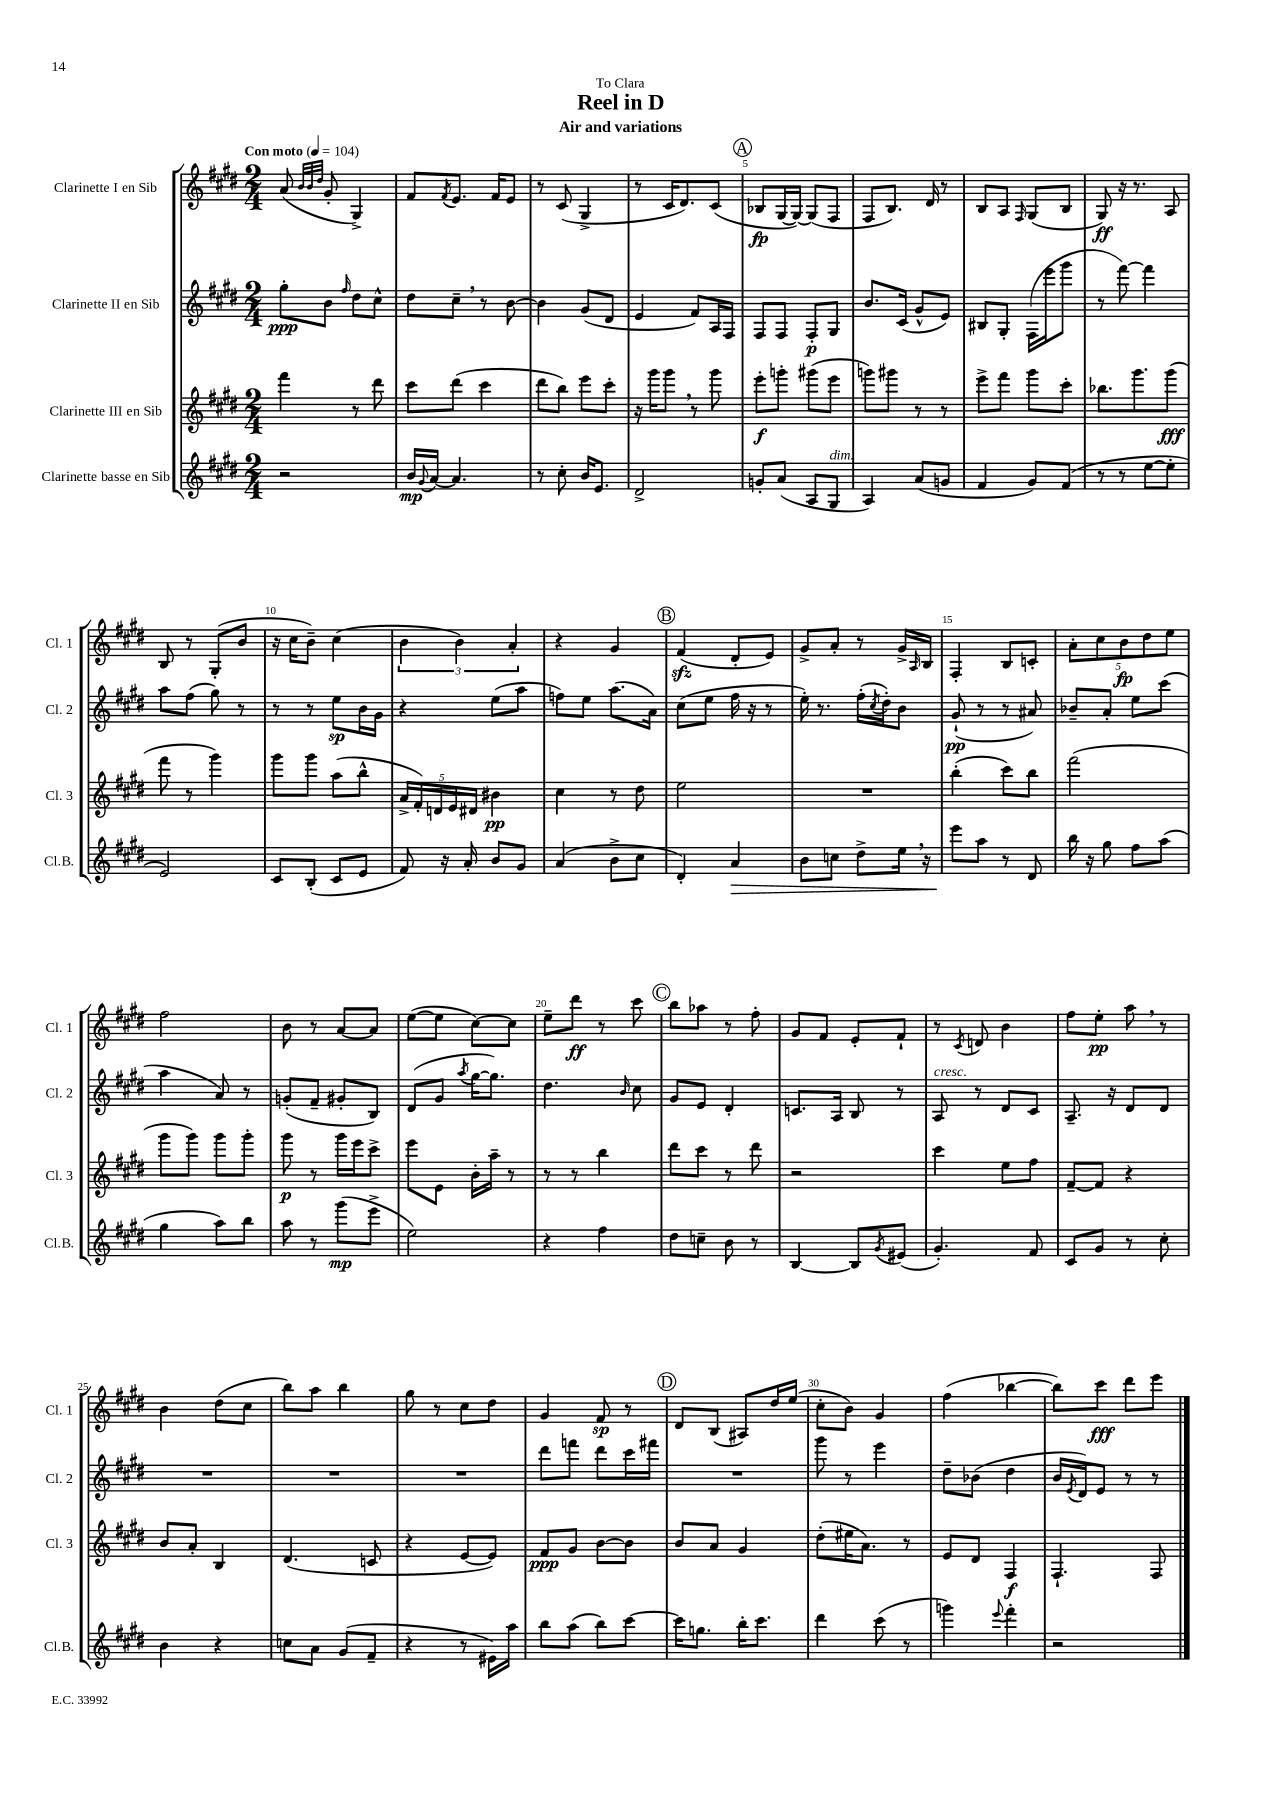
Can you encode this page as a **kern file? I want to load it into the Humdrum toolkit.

**kern	**dynam	**kern	**dynam	**kern	**dynam	**kern	**dynam
*part4	*part4	*part3	*part3	*part2	*part2	*part1	*part1
*staff4	*staff4	*staff3	*staff3	*staff2	*staff2	*staff1	*staff1
*I"Clarinette basse en Sib	*	*I"Clarinette III en Sib	*	*I"Clarinette II en Sib	*	*I"Clarinette I en Sib	*
*I'Cl.B.	*	*I'Cl. 3	*	*I'Cl. 2	*	*I'Cl. 1	*
*clefG2	*	*clefG2	*	*clefG2	*	*clefG2	*
*k[f#c#g#d#]	*	*k[f#c#g#d#]	*	*k[f#c#g#d#]	*	*k[f#c#g#d#]	*
*M2/4	*	*M2/4	*	*M2/4	*	*M2/4	*
*MM104	*	*MM104	*	*MM104	*	*MM104	*
=1	=1	=1	=1	=1	=1	=1	=1
!	!	!	!	!	!	!LO:TX:a:B:t=Con moto	!
2r	.	4fff#\	.	8gg#'\L	ppp	(8a/	.
.	.	.	.	.	.	32qqb/LLL	.
.	.	.	.	.	.	32qqb/	.
.	.	.	.	.	.	32qqdd#/JJJ	.
.	.	.	.	8b\J	.	8g#'/	.
.	.	.	.	16qqff#/	.	.	.
.	.	8r	.	8dd#\L	.	4G#^/)	.
.	.	8ddd#\	.	8cc#^^\J	.	.	.
=2	=2	=2	=2	=2	=2	=2	=2
16b/LL	mp	8ccc#\L	.	8dd#\L	.	8f#/L	.
8qqg#/	.	.	.	.	.	.	.
[16a/JJ	.	.	.	.	.	.	.
.	.	.	.	.	.	8qf#/	.
4.a/]	.	(8ddd#\J	.	8cc#~,\J	.	8.e/J	.
.	.	4ccc#\	.	8r	.	.	.
.	.	.	.	.	.	16f#/KL	.
.	.	.	.	[8b\	.	8e/J	.
=3	=3	=3	=3	=3	=3	=3	=3
8r	.	8ddd#\L	.	4b\]	.	8r	.
8cc#'\	.	8bb\J)	.	.	.	(8c#/	.
16b/KL	.	8eee\L	.	(8g#/L	.	4G#^/	.
8.e/J	.	.	.	.	.	.	.
.	.	8ccc#'\J	.	8d#/J	.	.	.
=4	=4	=4	=4	=4	=4	=4	=4
2d#^/	.	16r	.	4e/	.	8r	.
.	.	16ggg#\KL	.	.	.	.	.
.	.	8ggg#,\J	.	.	.	16c#/KL	.
.	.	.	.	.	.	8.d#/)	.
.	.	8r	.	8f#/L)	.	.	.
.	.	8ggg#\	.	16A/L	.	(8c#/J	.
.	.	.	.	16F#/JJ	.	.	.
!!LO:REH:place=s1:t=A
=5	=5	=5	=5	=5	=5	=5	=5
8gn'/L	.	8eee'\L	f	8F#/L	.	8B-X/L	fp
(8a/J	.	8gggn'\J	.	8F#/J	.	[16G#/L	.
.	.	.	.	.	.	16G#/JJ_)	.
8A/L	.	(8ggg#X\L	.	8F#'/L	p	(8G#/L]	.
!LO:TX:a:i:t=dim.	!	!	!	!	!	!	!
8G#/J	.	8eee\J	.	8G#/J	.	8F#/J	.
=6	=6	=6	=6	=6	=6	=6	=6
4A/)	.	8gggn\L)	.	8.b/L	.	8F#/L	.
.	.	8ggg#X\J	.	.	.	8.B/J)	.
.	.	.	.	(16c#/Jk	.	.	.
(8a/L	.	8r	.	8g#^^/L	.	.	.
.	.	.	.	.	.	16d#/	.
8gn/J	.	8r	.	8e/J)	.	8r	.
=7	=7	=7	=7	=7	=7	=7	=7
4f#/	.	8eee^\L	.	8B#X/L	.	8B/L	.
.	.	8fff#\J	.	8G#'/J	.	8A/J	.
.	.	.	.	.	.	16qqF#/	.
8g#/L)	.	8ggg#\L	.	(16F#\LL	.	(8G#/L	.
.	.	.	.	16eee\J	.	.	.
(8f#/J	.	8ccc#'\J	.	8ggg#\J	.	8B/J	.
=8	=8	=8	=8	=8	=8	=8	=8
8r	.	8.bb-X\L	.	8r	.	8G#/)	ff
8r	.	.	.	[8fff#\)	.	16r	.
.	.	8.ggg#\	.	.	.	8.r	.
[8ee\L	.	.	.	4fff#\]	.	.	.
8ee'\J]	.	(8ggg#\J	fff	.	.	8A/	.
!!LO:LB:g=z
=9	=9	=9	=9	=9	=9	=9	=9
2e/)	.	8fff#\	.	8aa\L	.	8B/	.
.	.	8r	.	(8ff#\J	.	8r	.
.	.	4ggg#\)	.	8gg#\)	.	(8G#'/L	.
.	.	.	.	8r	.	8b/J	.
=10	=10	=10	=10	=10	=10	=10	=10
8c#/L	.	8ggg#\L	.	8r	.	16r	.
.	.	.	.	.	.	16cc#\KL	.
(8B'/J	.	8ggg#\J	.	8r	.	8b~\J)	.
8c#/L	.	(8aa\L	.	8ee\L	sp	(4cc#\	.
8e/J	.	8bb^^\J	.	16b\L	.	.	.
.	.	.	.	16g#\JJ	.	.	.
=11	=11	=11	=11	=11	=11	=11	=11
8f#/)	.	20a^/LL	.	4r	.	6b\	.
.	.	20f#'/)	.	.	.	.	.
.	.	20dn/	.	.	.	.	.
16r	.	.	.	.	.	.	.
.	.	20e/	.	.	.	.	.
.	.	.	.	.	.	6b\)	.
16a'/	.	.	.	.	.	.	.
.	.	20d#X/JJ	.	.	.	.	.
8b/L	.	4b#X\	pp	(8ee\L	.	.	.
.	.	.	.	.	.	6a'/	.
8g#/J	.	.	.	8aa\J	.	.	.
=12	=12	=12	=12	=12	=12	=12	=12
(4a/	.	4cc#\	.	8ffn\L)	.	4r	.
.	.	.	.	8ee\J	.	.	.
8b^\L	.	8r	.	(8.aa\L	.	4g#/	.
8cc#\J	.	8dd#\	.	.	.	.	.
.	.	.	.	16a\Jk)	.	.	.
!!LO:REH:place=s1:t=B
=13	=13	=13	=13	=13	=13	=13	=13
4d#'/)	.	2ee\	.	(8cc#\L	.	(4f#zz/	.
.	.	.	.	8ee\J	.	.	.
!	!LO:HP:b	!	!	!	!	!	!
4a/	>	.	.	16ff#\	.	8d#'/L	.
.	.	.	.	16r	.	.	.
.	.	.	.	8r	.	8e/J)	.
=14	=14	=14	=14	=14	=14	=14	=14
8b\L	.	2r	.	16ee'\)	.	8g#^/L	.
.	.	.	.	8.r	.	.	.
8ccn\J	.	.	.	.	.	8a'/J	.
8dd#^\L	.	.	.	(16ff#'\LL	.	8r	.
.	.	.	.	8qcc#/	.	.	.
.	.	.	.	16dd#'\J)	.	.	.
16ee,\Jk	.	.	.	8b\J	.	16g#^/LL	.
.	.	.	.	.	.	16qqA/	.
16r	.	.	.	.	.	16B/JJ	.
=15	=15	=15	=15	=15	=15	=15	=15
8eee\L	.	(4bb'\	.	(8g#`/	pp	4F#'/	.
8aa\J	]	.	.	8r	.	.	.
8r	.	8ccc#\L)	.	8r	.	8B/L	.
8d#/	.	8bb\J	.	8a#X/)	.	8cn'/J	.
=16	=16	=16	=16	=16	=16	=16	=16
16bb\	.	(2fff#\	.	8b-X~/L	.	10a'\L	.
16r	.	.	.	.	.	.	.
.	.	.	.	.	.	10cc#\	.
8gg#\	.	.	.	8a'/J	.	.	.
.	.	.	.	.	.	10b\	fp
8ff#\L	.	.	.	8ee\L	.	.	.
.	.	.	.	.	.	10dd#\	.
(8aa\J	.	.	.	(8ccc#\J	.	.	.
.	.	.	.	.	.	10ee\J	.
!!LO:LB:g=z
=17	=17	=17	=17	=17	=17	=17	=17
4gg#\	.	8ggg#\L	.	4aa\	.	2ff#\	.
.	.	8ggg#\J)	.	.	.	.	.
8aa\L)	.	8ggg#\L	.	8a/)	.	.	.
8bb\J	.	8ggg#'\J	.	8r	.	.	.
=18	=18	=18	=18	=18	=18	=18	=18
8aa\	.	8ggg#\	p	(8gn'/L	.	8b\	.
8r	.	8r	.	8f#~/J	.	8r	.
(8ggg#\L	mp	16ggg#\LL	.	8g#X'/L	.	[8a/L	.
.	.	16eee\J	.	.	.	.	.
8eee^\J	.	8ccc#^\J	.	8B/J)	.	8a/J]	.
=19	=19	=19	=19	=19	=19	=19	=19
2ee\)	.	8eee\L	.	(8d#/L	.	([8ee\L	.
.	.	8e\J	.	8g#/J	.	8ee\J]	.
.	.	.	.	8qaa/	.	.	.
.	.	16b'\LL	.	[16gg#\KL	.	[8cc#\L)	.
.	.	16aa~\JJ	.	8.gg#\J])	.	.	.
.	.	8r	.	.	.	8cc#\J]	.
=20	=20	=20	=20	=20	=20	=20	=20
4r	.	8r	.	4.dd#\	.	8ee~\L	.
.	.	8r	.	.	.	8ddd#\J	ff
4ff#\	.	4bb\	.	.	.	8r	.
.	.	.	.	16qqb/	.	.	.
.	.	.	.	8cc#\	.	8ccc#\	.
!!LO:REH:place=s1:t=C
=21	=21	=21	=21	=21	=21	=21	=21
8dd#\L	.	8ddd#\L	.	8g#/L	.	8bb\L	.
8ccn~\J	.	8ccc#\J	.	8e/J	.	8aa-X\J	.
8b\	.	8r	.	4d#'/	.	8r	.
8r	.	8ddd#\	.	.	.	8ff#'\	.
=22	=22	=22	=22	=22	=22	=22	=22
[4B/	.	2r	.	8.cn/L	.	8g#/L	.
.	.	.	.	.	.	8f#/J	.
.	.	.	.	16A/Jk	.	.	.
8B/L]	.	.	.	8B/	.	8e'/L	.
8qg#/	.	.	.	.	.	.	.
(8e#X/J	.	.	.	8r	.	8f#`/J	.
=23	=23	=23	=23	=23	=23	=23	=23
!	!	!	!	!LO:TX:a:i:t=cresc.	!	!	!
4.g#'/)	.	4ccc#\	.	8A/	.	8r	.
.	.	.	.	.	.	8qc#/	.
.	.	.	.	8r	.	8dn/	.
.	.	8ee\L	.	8d#/L	.	4b\	.
8f#/	.	8ff#\J	.	8c#/J	.	.	.
=24	=24	=24	=24	=24	=24	=24	=24
8c#/L	.	[8f#~/L	.	8.A~/	.	8ff#\L	.
8g#/J	.	8f#/J]	.	.	.	8ee'\J	pp
.	.	.	.	16r	.	.	.
8r	.	4r	.	8d#/L	.	8aa,\	.
8cc#'\	.	.	.	8d#/J	.	8r	.
!!LO:LB:g=z
=25	=25	=25	=25	=25	=25	=25	=25
4b\	.	8b/L	.	2r	.	4b\	.
.	.	8a'/J	.	.	.	.	.
4r	.	4B/	.	.	.	(8dd#\L	.
.	.	.	.	.	.	8cc#\J	.
=26	=26	=26	=26	=26	=26	=26	=26
8ccn\L	.	(4.d#/	.	2r	.	8bb\L)	.
8a\J	.	.	.	.	.	8aa\J	.
(8g#/L	.	.	.	.	.	4bb\	.
8f#~/J	.	8cn/	.	.	.	.	.
=27	=27	=27	=27	=27	=27	=27	=27
4r	.	4r	.	2r	.	8gg#\	.
.	.	.	.	.	.	8r	.
8r	.	[8e/L	.	.	.	8cc#\L	.
16e#X\LL)	.	8e/J])	.	.	.	8dd#\J	.
16aa\JJ	.	.	.	.	.	.	.
=28	=28	=28	=28	=28	=28	=28	=28
8bb\L	.	8f#/L	ppp	8ddd#\L	.	4g#/	.
(8aa\J	.	8g#/J	.	8fffn\J	.	.	.
8bb\L)	.	[8b\L	.	8ddd#\L	.	8f#/	sp
[8ccc#\J	.	8b\J]	.	16ccc#\L	.	8r	.
.	.	.	.	16fff#X\JJ	.	.	.
!!LO:REH:place=s1:t=D
=29	=29	=29	=29	=29	=29	=29	=29
16ccc#\KL]	.	8b/L	.	2r	.	8d#/L	.
8.ggn\J	.	.	.	.	.	.	.
.	.	8a/J	.	.	.	(8B/J	.
16bb'\KL	.	4g#/	.	.	.	8A#X/L)	.
8.ccc#\J	.	.	.	.	.	.	.
.	.	.	.	.	.	16dd#/L	.
.	.	.	.	.	.	(16ee/JJ	.
=30	=30	=30	=30	=30	=30	=30	=30
4ddd#\	.	(8dd#'\L	.	8ggg#\	.	8cc#'\L	.
.	.	16ee#X\K	.	8r	.	8b\J)	.
.	.	8.a\J)	.	.	.	.	.
(8ccc#\	.	.	.	4eee\	.	4g#/	.
8r	.	8r	.	.	.	.	.
=31	=31	=31	=31	=31	=31	=31	=31
4gggn\)	.	8e/L	.	8dd#~\L	.	(4ff#\	.
.	.	8d#/J	.	(8b-X\J	.	.	.
8qqeee/	.	.	.	.	.	.	.
4fff#'\	.	4F#/	f	4dd#\	.	[4bb-X\	.
=32	=32	=32	=32	=32	=32	=32	=32
2r	.	4.F#`/	.	16b/LL	.	8bb-\L])	.
.	.	.	.	8qe/	.	.	.
.	.	.	.	16d#/J)	.	.	.
.	.	.	.	8e/J	.	8ccc#\J	fff
.	.	.	.	8r	.	8ddd#\L	.
.	.	8F#/	.	8r	.	8eee\J	.
==	==	==	==	==	==	==	==
*-	*-	*-	*-	*-	*-	*-	*-
